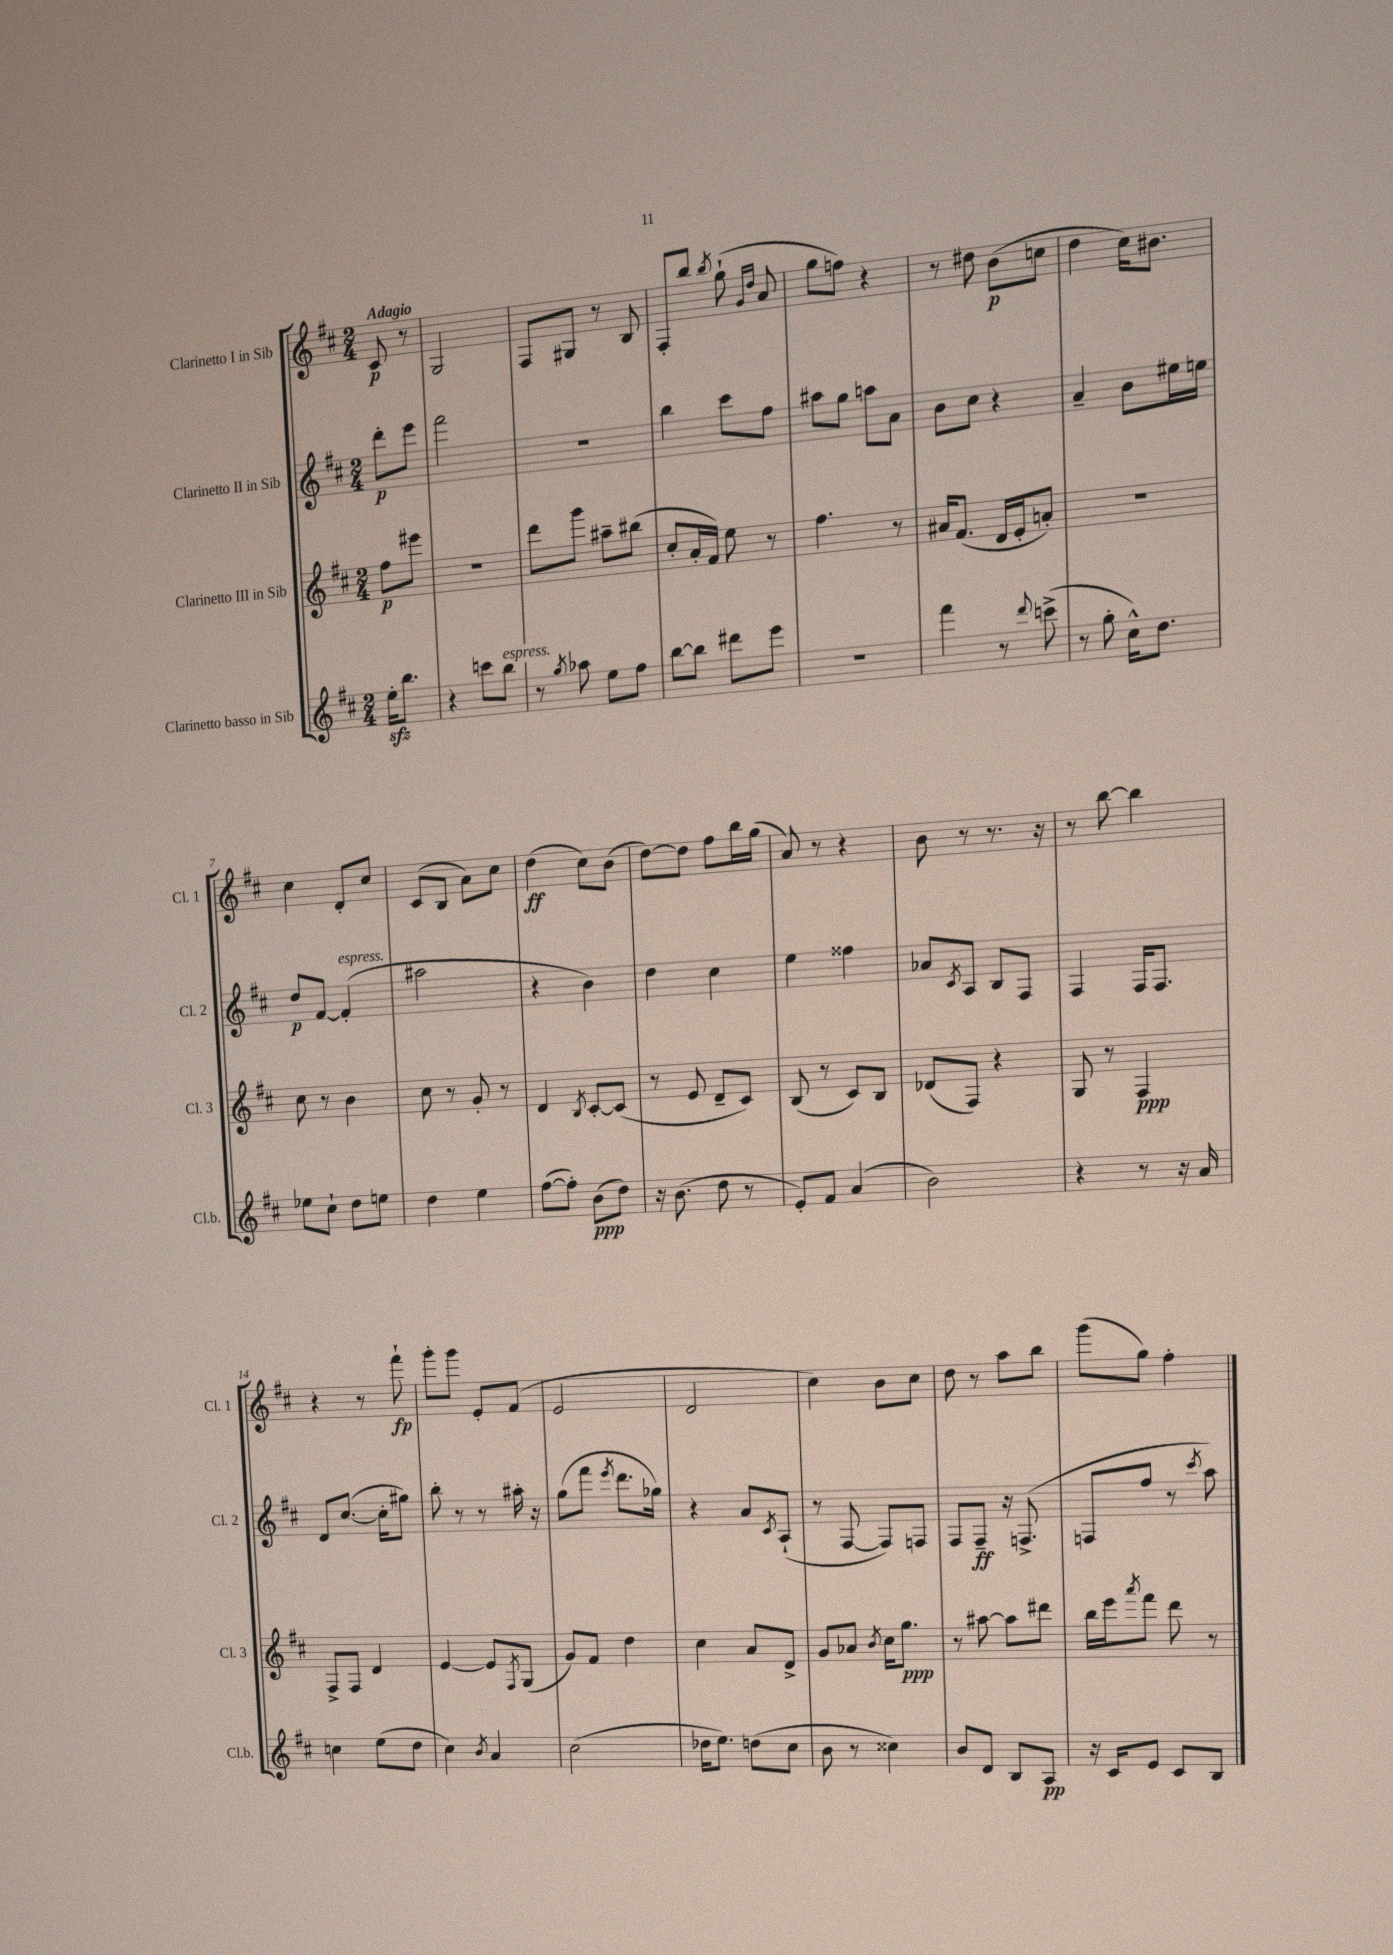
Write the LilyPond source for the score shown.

<<
\new StaffGroup <<
\new Staff = "s0" \with { instrumentName = "Clarinetto I in Sib" shortInstrumentName = "Cl. 1" } {
    \clef treble \key d \major \numericTimeSignature \time 2/4 \partial 4 \tempo "Adagio"
    cis'8\p r8 |
    g2 |
    fis8 gis8 r8 b8 |
    fis8-. b''8 \acciaccatura { b''8 } g''8-!( \grace { g'16 d''16 } a'8 |
    g''8 f''8) r4 |
    r8 dis''8 b'8\p( c''8 |
    d''4 cis''16) bis'8. |
    cis''4 d'8-. cis''8 |
    cis'8( b8 a'8) cis''8 |
    d''4\ff( cis''8) b'8( |
    d''8~) d''8 fis''8 b''16 g''16( |
    a'8) r8 r4 |
    b'8 r8 r8. r16 |
    r8 b''8~ b''4 |
    r4 r8 fis'''8-!\fp |
    g'''8-. g'''8 e'8-. fis'8( |
    e'2 |
    d'2 |
    cis''4) b'8 cis''8 |
    d''8 r8 a''8 b''8 |
    g'''8( g''8) fis''4-. \bar "|." |
}
\new Staff = "s1" \with { instrumentName = "Clarinetto II in Sib" shortInstrumentName = "Cl. 2" } {
    \clef treble \key d \major \numericTimeSignature \time 2/4 \partial 4
    d'''8-.\p e'''8 |
    fis'''2 |
    r2 |
    b''4 cis'''8 fis''8 |
    ais''8 g''8 a''8 a'8 |
    b'8 cis''8 r4 |
    a'4-- b'8 eis''16 e''16 |
    d''8\p fis'8~ fis'4-.^\markup { \italic "espress." }( |
    ais''2 |
    r4 b'4) |
    d''4 cis''4 |
    e''4 fisis''4 |
    aes'8 \acciaccatura { cis'8 } a8 b8 fis8 |
    fis4 fis16 fis8. |
    d'8 cis''8.~( cis''16-. gis''8) |
    b''8-. r8 r8 ais''16-. r16 |
    g''8( fis'''8 \acciaccatura { e'''8 } d'''8. ges''16) |
    r4 a'8 \acciaccatura { cis'8 } a8-!( |
    r8 fis8~ fis8) f8 |
    fis8 fis8--\ff r16 f8.->( |
    f8 fis''8 r8 \acciaccatura { cis'''8 } a''8) \bar "|." |
}
\new Staff = "s2" \with { instrumentName = "Clarinetto III in Sib" shortInstrumentName = "Cl. 3" } {
    \clef treble \key d \major \numericTimeSignature \time 2/4 \partial 4
    fis''8\p eis'''8 |
    r2 |
    d'''8 g'''8 ais''8-- bis''8( |
    cis''8-. a'16-. fis'16) e''8 r8 |
    fis''4. r8 |
    ais'16 fis'8.( d'16 e'16-. a'8-.) |
    R2 |
    cis''8 r8 b'4 |
    cis''8 r8 g'8-. r8 |
    d'4 \acciaccatura { b8 } cis'8~-. cis'8( |
    r8 e'8 d'8-- cis'8) |
    b8( r8 cis'8) b8 |
    des'8( fis8) r4 |
    g8 r8 fis4\ppp |
    fis8-> fis8 d'4 |
    e'4~ e'8 \acciaccatura { fis8 } g8( |
    g'8) fis'8 d''4 |
    cis''4 a'8 d'8-> |
    g'8 aes'8 \acciaccatura { b'8 } cis''16 g''8.\ppp |
    r8 ais''8~ ais''8 dis'''8 |
    b''16 e'''16 \acciaccatura { a'''8 } fis'''8 d'''8 r8 \bar "|." |
}
\new Staff = "s3" \with { instrumentName = "Clarinetto basso in Sib" shortInstrumentName = "Cl.b." } {
    \clef treble \key d \major \numericTimeSignature \time 2/4 \partial 4
    e''16-.\sfz b''8. |
    r4 c'''8 b''8^\markup { \italic "espress." } |
    r8 \acciaccatura { g''8 } aes''8 e''8 fis''8 |
    b''8~ b''8 dis'''8 e'''8 |
    R2 |
    fis'''4 r8 \appoggiatura { d'''8 } c'''8->( |
    r8 g''8-. cis''16-^) d''8. |
    ees''8 cis''8-! d''8 e''8 |
    d''4 e''4 |
    fis''8~( fis''8-.) b'8\ppp( d''8) |
    r16 b'8.( d''8 r8 |
    e'8-.) fis'8 a'4( |
    b'2) |
    r4 r8 r16 a'16 |
    c''4 e''8( d''8 |
    cis''4) \acciaccatura { b'8 } a'4 |
    cis''2( |
    des''16 e''8.) d''8( cis''8 |
    b'8 r8 cisis''4) |
    b'8 d'8 b8 a8\pp |
    r16 cis'16 e'8 cis'8 b8 \bar "|." |
}
>>
>>
